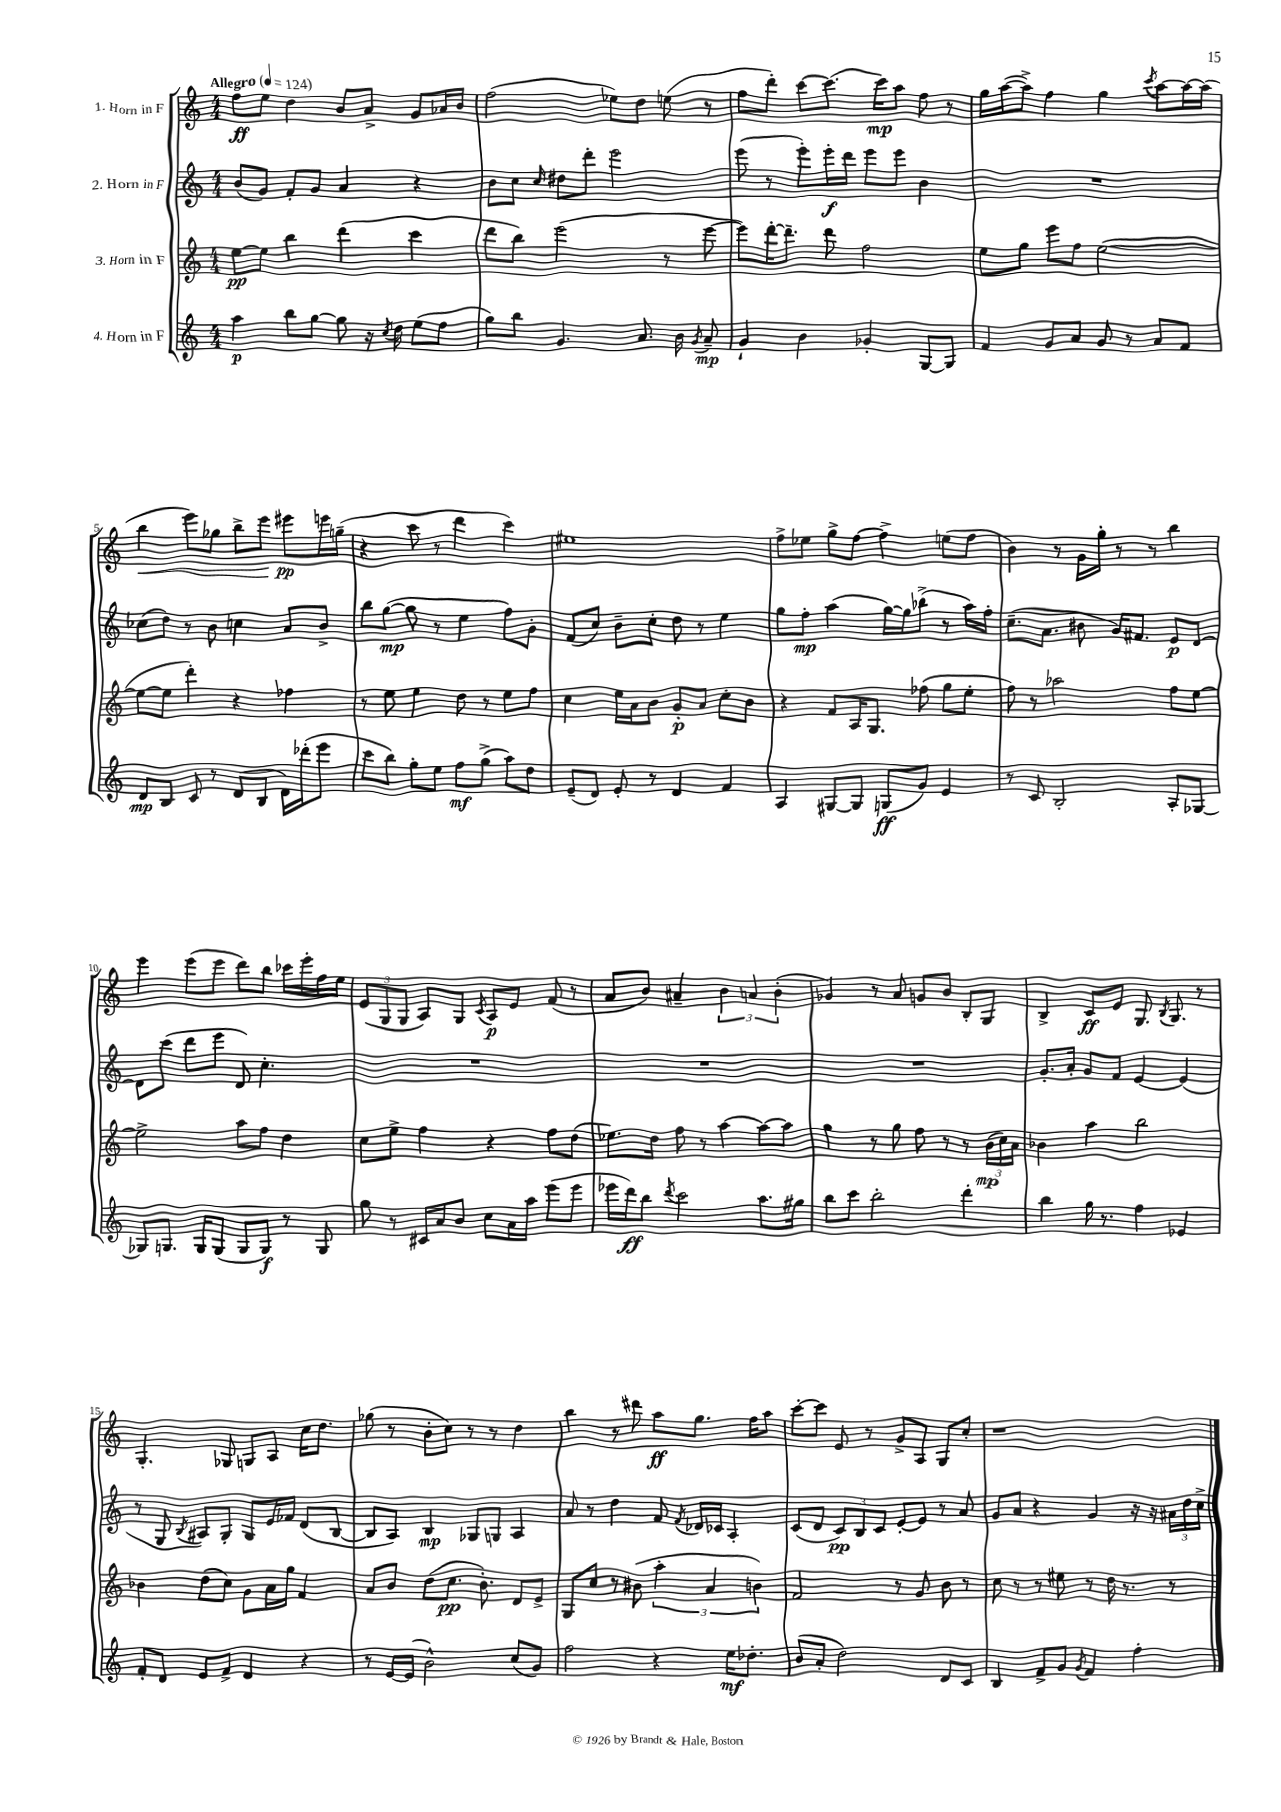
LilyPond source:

<<
\new StaffGroup <<
\new Staff = "s0" \with { instrumentName = "1. Horn in F" } {
    \clef treble \key c \major \numericTimeSignature \time 4/4 \tempo "Allegro" 4 = 124
    \autoBeamOff f''8[\ff e''8] d''4 b'8[ a'8]-> g'8[ aes'16 b'16] |
    f''2( ees''8[) d''8] e''8( r8 |
    f''8[ d'''8]-.) c'''8[~ c'''8.]~ c'''16[\mp a''8] f''8 r8 |
    g''16[ a''16~( a''8]->) f''4 g''4 \acciaccatura { c'''8 } a''8[~ a''16~ a''16]( |
    b''4\< e'''8[) ges''8] b''8[-> e'''8]\! eis'''8[\pp e'''16 g''16]--( |
    r4 c'''8 r8 d'''4 c'''4) |
    eis''1 |
    f''8[-> ees''8] g''8[-> f''8]~ f''4-> e''8[( f''8] |
    b'4) r8 g'16[ g''16]-. r8 r8 b''4 |
    e'''4 e'''8[( e'''8] d'''8[) b''8] ces'''16[ e'''16-. f''16 e''16] |
    \tuplet 3/2 { e'8[( g8 g8] } a8[) g8] \acciaccatura { c'8 } a8[\p e'8] f'8( r8 |
    a'8[ b'8]) ais'4-- \tuplet 3/2 { b'4 a'4 b'4-.( } |
    ges'4) r8 a'8 g'8[ b'8] b8[-. g8] |
    b4-> c'8[\ff e'8] g8. \acciaccatura { b8 } g8. r8 |
    g4.-. ges8 g8[ a8] c''16[ d''8.] |
    ges''8( r8 b'8[-. c''8]) r8 r8 d''4 |
    b''4 r8 dis'''8 a''8[\ff g''8.] f''16[ a''8] |
    c'''8[~-. c'''8] e'8 r8 g'8[-> a8] g8[ c''8]-. |
    r1 \bar "|." |
}
\new Staff = "s1" \with { instrumentName = "2. Horn in F" } {
    \clef treble \key c \major \numericTimeSignature \time 4/4
    \autoBeamOff b'8[( g'8]) f'8[-. g'8] a'4 r4 |
    b'8[ c''8] \grace { c''16 } dis''8[ d'''8]-. e'''2 |
    e'''8( r8 e'''8[-.) e'''16-.\f d'''16] e'''8[ e'''8] b'4 |
    R1 |
    ces''8[( d''8]) r8 b'8 c''4 a'8[ b'8]-> |
    b''8[ g''8]~\mp( g''8 r8 e''4 f''8[) g'8]-. |
    f'8[( c''8]) b'8[-- c''8]-. d''8 r8 e''4 |
    g''8[ f''8]-.\mp a''4( g''16[~) g''16 bes''8]->( r8 a''16[) f''16]-. |
    c''8.[--( a'8.] bis'8 g'16[) fis'8.] e'8[\p d'8]~ |
    d'8[ c'''8]( d'''8[ e'''8] d'8) c''4.-. |
    R1 |
    R1 |
    R1 |
    g'8.[-. a'16]-. g'8[ f'8] e'4~ e'4( |
    r8 g8 \acciaccatura { b8 } ais8[) g8]-. g8[ e'16 fes'16] d'8[( b8]~ |
    b8[ a8]) b4\mp ges8[ g8] a4 |
    a'8 r8 d''4 f'8 \acciaccatura { f'8 } des'16[ ces'16] a4-. |
    c'8[( d'8] \tuplet 3/2 { c'8[\pp) b8 c'8] } e'8[~-. e'8] r8 a'8 |
    g'8[ a'8] r4 g'4 r16 r16 \tuplet 3/2 { ais'16[ d''16 c''16]-> } \bar "|." |
}
\new Staff = "s2" \with { instrumentName = "3. Horn in F" } {
    \clef treble \key c \major \numericTimeSignature \time 4/4
    \autoBeamOff e''8[~\pp e''8] b''4 d'''4( c'''4 |
    d'''8[ b''8]) e'''2( r8 e'''8~ |
    e'''8[) d'''16~-. d'''8.]-- d'''8 f''2 |
    e''8[ g''8] e'''8[ f''8] e''2~( |
    e''8[~ e''8] d'''4-.) r4 fes''4 |
    r8 e''8 e''4 d''8 r8 e''8[ f''8] |
    c''4 e''16[ a'16 b'8] g'8[-.\p a'8] c''8[-. b'8] |
    r4 f'8[ a16 g8.] fes''8( g''8[ e''8]-. |
    f''8) r8 aes''2 f''8[ e''8]~ |
    e''2-> a''8[ f''8] d''4 |
    c''8[ e''8]-> f''4 r4 f''8[ d''8]( |
    ees''8.[) d''16] f''8 r8 a''4~ a''8[~ a''8] |
    g''4 r8 g''8 f''8 r8 r8 \tuplet 3/2 { b'16[\mp( c''16) a'16] } |
    bes'4 a''4 b''2 |
    bes'4 d''8[( c''8]) g'8[ a'16 g''16] f'4 |
    a'8[ b'8] d''8[( c''8.]\pp b'8.-.) d'8[ e'8]-> |
    g8[ c''8] r8 bis'8( \tuplet 3/2 { a''4-. a'4 b'4) } |
    f'2 r8 g'8 b'8 r8 |
    c''8 r8 r8 eis''8 r8 d''16 r8. r8 \bar "|." |
}
\new Staff = "s3" \with { instrumentName = "4. Horn in F" } {
    \clef treble \key c \major \numericTimeSignature \time 4/4
    \autoBeamOff a''4\p b''8[ g''8]~ g''8 r16 \acciaccatura { c''8 } d''16 e''8[( f''8] |
    g''8[) b''8] g'4. a'8. b'16 \acciaccatura { g'8 } a'8--\mp |
    g'4-! b'4 ges'4-. g8[~ g8] |
    f'4 g'8[ a'8] g'8 r8 a'8[ f'8] |
    d'8[\mp b8] c'8 r8 d'8[( b8] d'16[) des'''16-.( e'''8] |
    c'''8[ b''8]) g''8[-. e''8] f''8[\mf g''8]->( a''8[) d''8] |
    e'8[--( d'8]) e'8-. r8 d'4 f'4 |
    a4 gis8[~ gis8] g8[\ff( g'8]) e'4 |
    r8 c'8 b2-. a8[-. ges8]~ |
    ges8[ g8.] g16[ g8]( g8[ g8]\f) r8 g8 |
    g''8 r8 cis'16[ a'16 b'8] c''8[ a'16 a''16] e'''8[( e'''8] |
    ees'''16[ d'''16\ff) b''8] \acciaccatura { d'''8 } c'''2 a''8.[ gis''16] |
    b''8[ c'''8] b''2-. d'''4-. |
    b''4 g''16 r8. f''4 ees'4 |
    f'8[-. d'8] e'8[ f'8]-> d'4 r4 |
    r8 e'16[~ e'16]( b'2-^) c''8[( g'8]) |
    f''2 r4 e''16[\mf des''8.]-. |
    b'8[( a'8]-. d''2) d'8[ c'8] |
    b4 f'8[-> g'8] \acciaccatura { g'8 } f'4 f''4-. \bar "|." |
}
>>
>>
